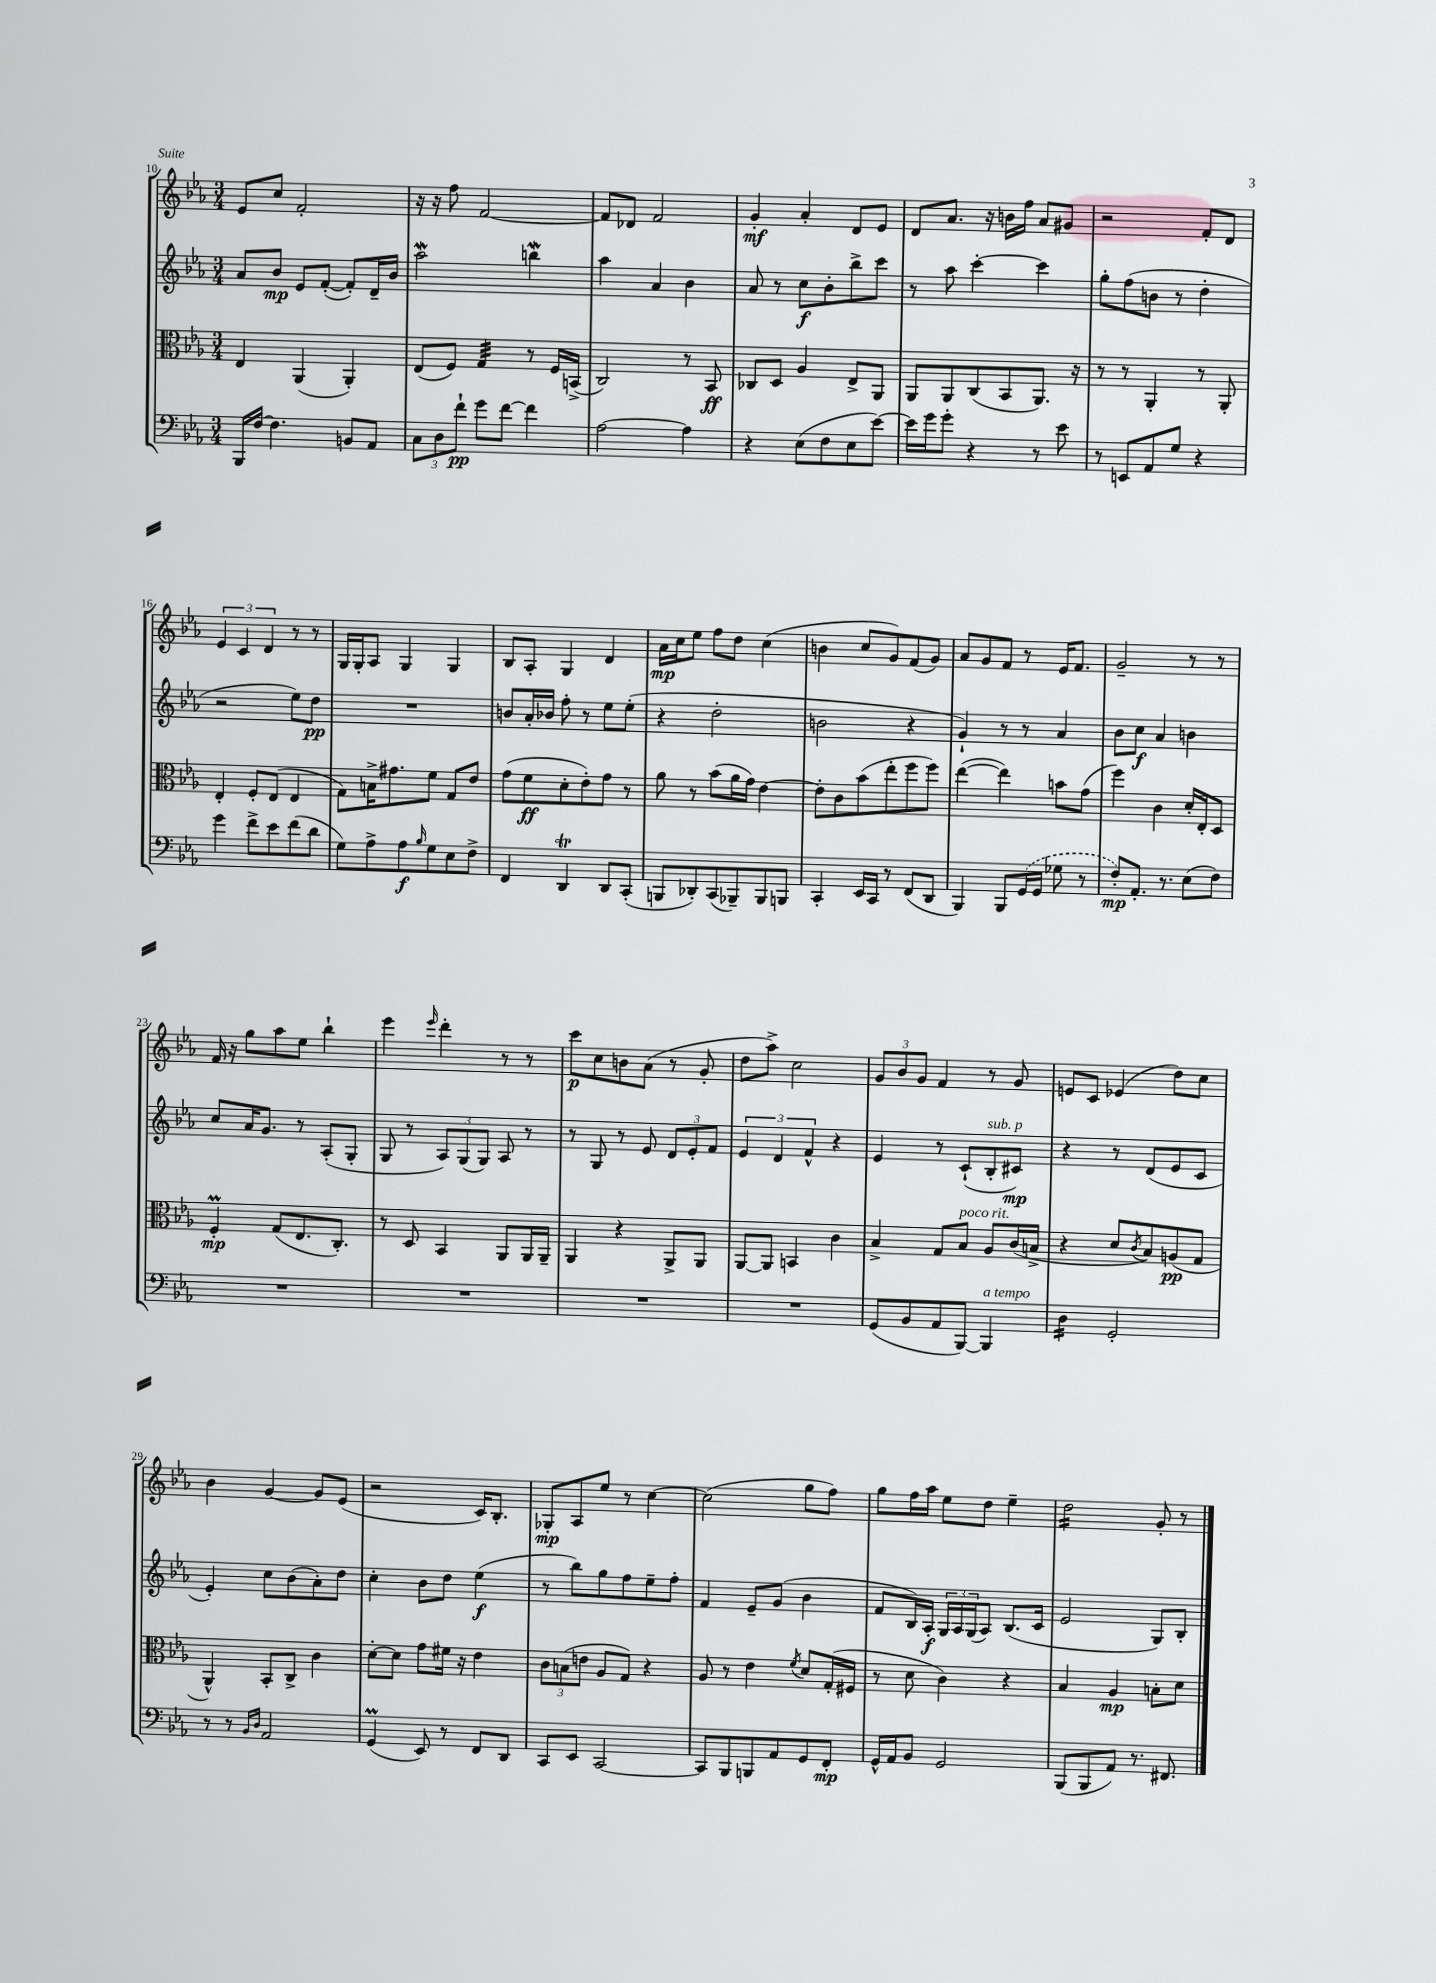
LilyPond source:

<<
\new StaffGroup <<
\new Staff = "s0" {
    \clef treble \key ees \major \numericTimeSignature \time 3/4
    ees'8 c''8 f'2-. |
    r16 r16 f''8 f'2~ |
    f'8 des'8 f'2 |
    g'4-.\mf aes'4-. d'8 ees'8 |
    d'8 aes'8. r16 b'16 f''16 aes'8 gis'8 |
    r2 f'8-. d'8 |
    \tuplet 3/2 { ees'4 c'4 d'4 } r8 r8 |
    g16 g16-. aes8 g4 g4 |
    bes8 aes8-. g4 d'4 |
    aes'16\mp c''16 ees''8 f''8 d''8 c''4( |
    b'4 c''8 g'8) f'8( g'8) |
    aes'8 g'8 f'8 r8 ees'16 f'8. |
    g'2-- r8 r8 |
    f'16 r16 g''8 aes''8 ees''8 bes''4-! |
    ees'''4 \grace { ees'''16 } d'''4-. r8 r8 |
    c'''8\p c''8 b'8 aes'8( r8 g'8-. |
    d''8 aes''8->) c''2 |
    \tuplet 3/2 { g'8 bes'8 g'8 } f'4 r8 g'8 |
    e'8 c'8 ees'4( d''8) c''8 |
    bes'4 g'4~ g'8 ees'8( |
    r2 c'16) bes8.-. |
    ges8-.\mp aes8 ees''8 r8 c''4~ |
    c''2( g''8 f''8) |
    g''8 f''16 aes''16 ees''8 d''8 ees''4-- |
    d''2:16 g'8-. r8 \bar "|." |
}
\new Staff = "s1" {
    \clef treble \key ees \major \numericTimeSignature \time 3/4
    aes'8 bes'8\mp ees'8 f'8~-.( f'8-.) d'16-- bes'16 |
    aes''2\mordent b''4\mordent |
    aes''4 aes'4 bes'4 |
    aes'8 r8 c''8\f bes'8-. bes''8-> c'''8 |
    r8 aes''8 c'''4~-. c'''4 |
    g''8-. f''8( b'8 r8 d''4-. |
    r2 ees''8) d''8\pp |
    R2. |
    b'8 aes'16-. bes'16 f''8-. r8 ees''8 ees''8-.( |
    r4 d''2-. |
    b'2 r4 |
    g'4-!) r8 r8 aes'4 |
    bes'8 c''8\f aes'4 b'4 |
    c''8 aes'16 g'8. r8 aes8-.( g8-. |
    g8 r8 \tuplet 3/2 { aes8) g8( g8) } aes8 r8 |
    r8 g8 r8 ees'8 \tuplet 3/2 { d'8 ees'8-. f'8 } |
    \tuplet 3/2 { ees'4 d'4 f'4-^ } r4 |
    ees'4 r8 c'8-!( bes8-.^\markup { \italic "sub. p" } cis'8\mp) |
    r4 r8 d'8( ees'8 c'8 |
    ees'4-.) c''8 bes'8( aes'8-.) d''8 |
    c''4-. bes'8 d''8 ees''4\f( |
    r8 bes''8) g''8 f''8 ees''8-- f''8-. |
    f'4 ees'8-- g'8( bes'4 |
    f'8 bes16) aes16-.\f \tuplet 3/2 { g16 aes16 g16( } aes8) bes8.( c'16 |
    ees'2 g8) bes8-. \bar "|." |
}
\new Staff = "s2" {
    \clef alto \key ees \major \numericTimeSignature \time 3/4
    ees4 aes,4( aes,4-.) |
    ees8( f8) g4:32 r8 f16 b,16->( |
    c2) r8 bes,8\ff |
    ces8 d8 aes4 ees8-> aes,8 |
    aes,8 aes,8 c8( bes,8 aes,8.) r16 |
    r8 r8 aes,4-. r8 aes,8-. |
    ees4-. f8-. ees8( ees4 |
    g8) b16-> gis'8. f'8 g8 ees'8 |
    g'8( f'8\ff d'8-. ees'8-.) g'8 r8 |
    aes'8 r8 bes'8( aes'16 g'16) ees'4~ |
    ees'8-. c'8 bes'8( ees''8-. f''8 f''8) |
    ees''4~( ees''4) b'8 g'8( |
    f''4) c'4 d'16-. ees16-. d8 |
    f4-.\prall\mp g8( ees8. c8.-.) |
    r8 d8 bes,4 aes,8 aes,16 aes,16-- |
    aes,4 r4 aes,8-> aes,8 |
    aes,8~ aes,8 b,4 c'4 |
    bes4-> g8 bes8^\markup { \italic "poco rit." } aes8 c'16( b16-> |
    r4 d'8 \acciaccatura { c'8 } bes8) a8\pp( g8 |
    aes,4-^) bes,8-. c8-> c'4 |
    d'8~-. d'8 g'8 fis'16 r16 ees'4 |
    \tuplet 3/2 { c'8 b8( e'8 } aes8 g8) r4 |
    aes8 r8 ees'4 \acciaccatura { f'8 } d'8 g16-.( fis16 |
    r8 d'8 c'4) r4 |
    bes4 aes4\mp b8-. d'8 \bar "|." |
}
\new Staff = "s3" {
    \clef bass \key ees \major \numericTimeSignature \time 3/4
    bes,,16 f16~ f4. b,8 aes,8 |
    \tuplet 3/2 { c8 d8 f'8-!\pp } g'8 f'8~ f'4 |
    aes2~ aes4 |
    r4 ees8( f8 ees8 ees'8~) |
    ees'16 g'16 g'8-. r4 r8 ees'8 |
    r8 e,8 aes,8 g8 r4 |
    g'4 f'8-> ees'8 f'8( d'8 |
    g8) aes8-> aes8\f \grace { bes16 } g8 ees8 f8-> |
    f,4 d,4\trill d,8 c,8-.( |
    b,,8 des,8-.) c,8( bes,,8--) bes,,8 b,,8 |
    c,4-. ees,16 c,16 r8 f,8( d,8 |
    bes,,4) bes,,8 \once \slurDashed g,16( g,16 ges8 r8 |
    f8-.\mp) aes,8.-. r8. ees8( f8) |
    R2. |
    R2. |
    R2. |
    R2. |
    g,8( bes,8 aes,8 bes,,8~) bes,,4^\markup { \italic "a tempo" } |
    d4:16 g,2-. |
    r8 r8 \grace { bes,16 d16 } aes,2 |
    g,4\prall( ees,8) r8 f,8 d,8 |
    c,8 ees,8 c,2~ |
    c,8 bes,,8 b,,8 aes,8 g,8 f,8-.\mp |
    g,16-^ aes,16 bes,8 g,2 |
    bes,,8( bes,,8 aes,8) r8. fis,8. \bar "|." |
}
>>
>>
\layout { \context { \Score currentBarNumber = #10 } }
